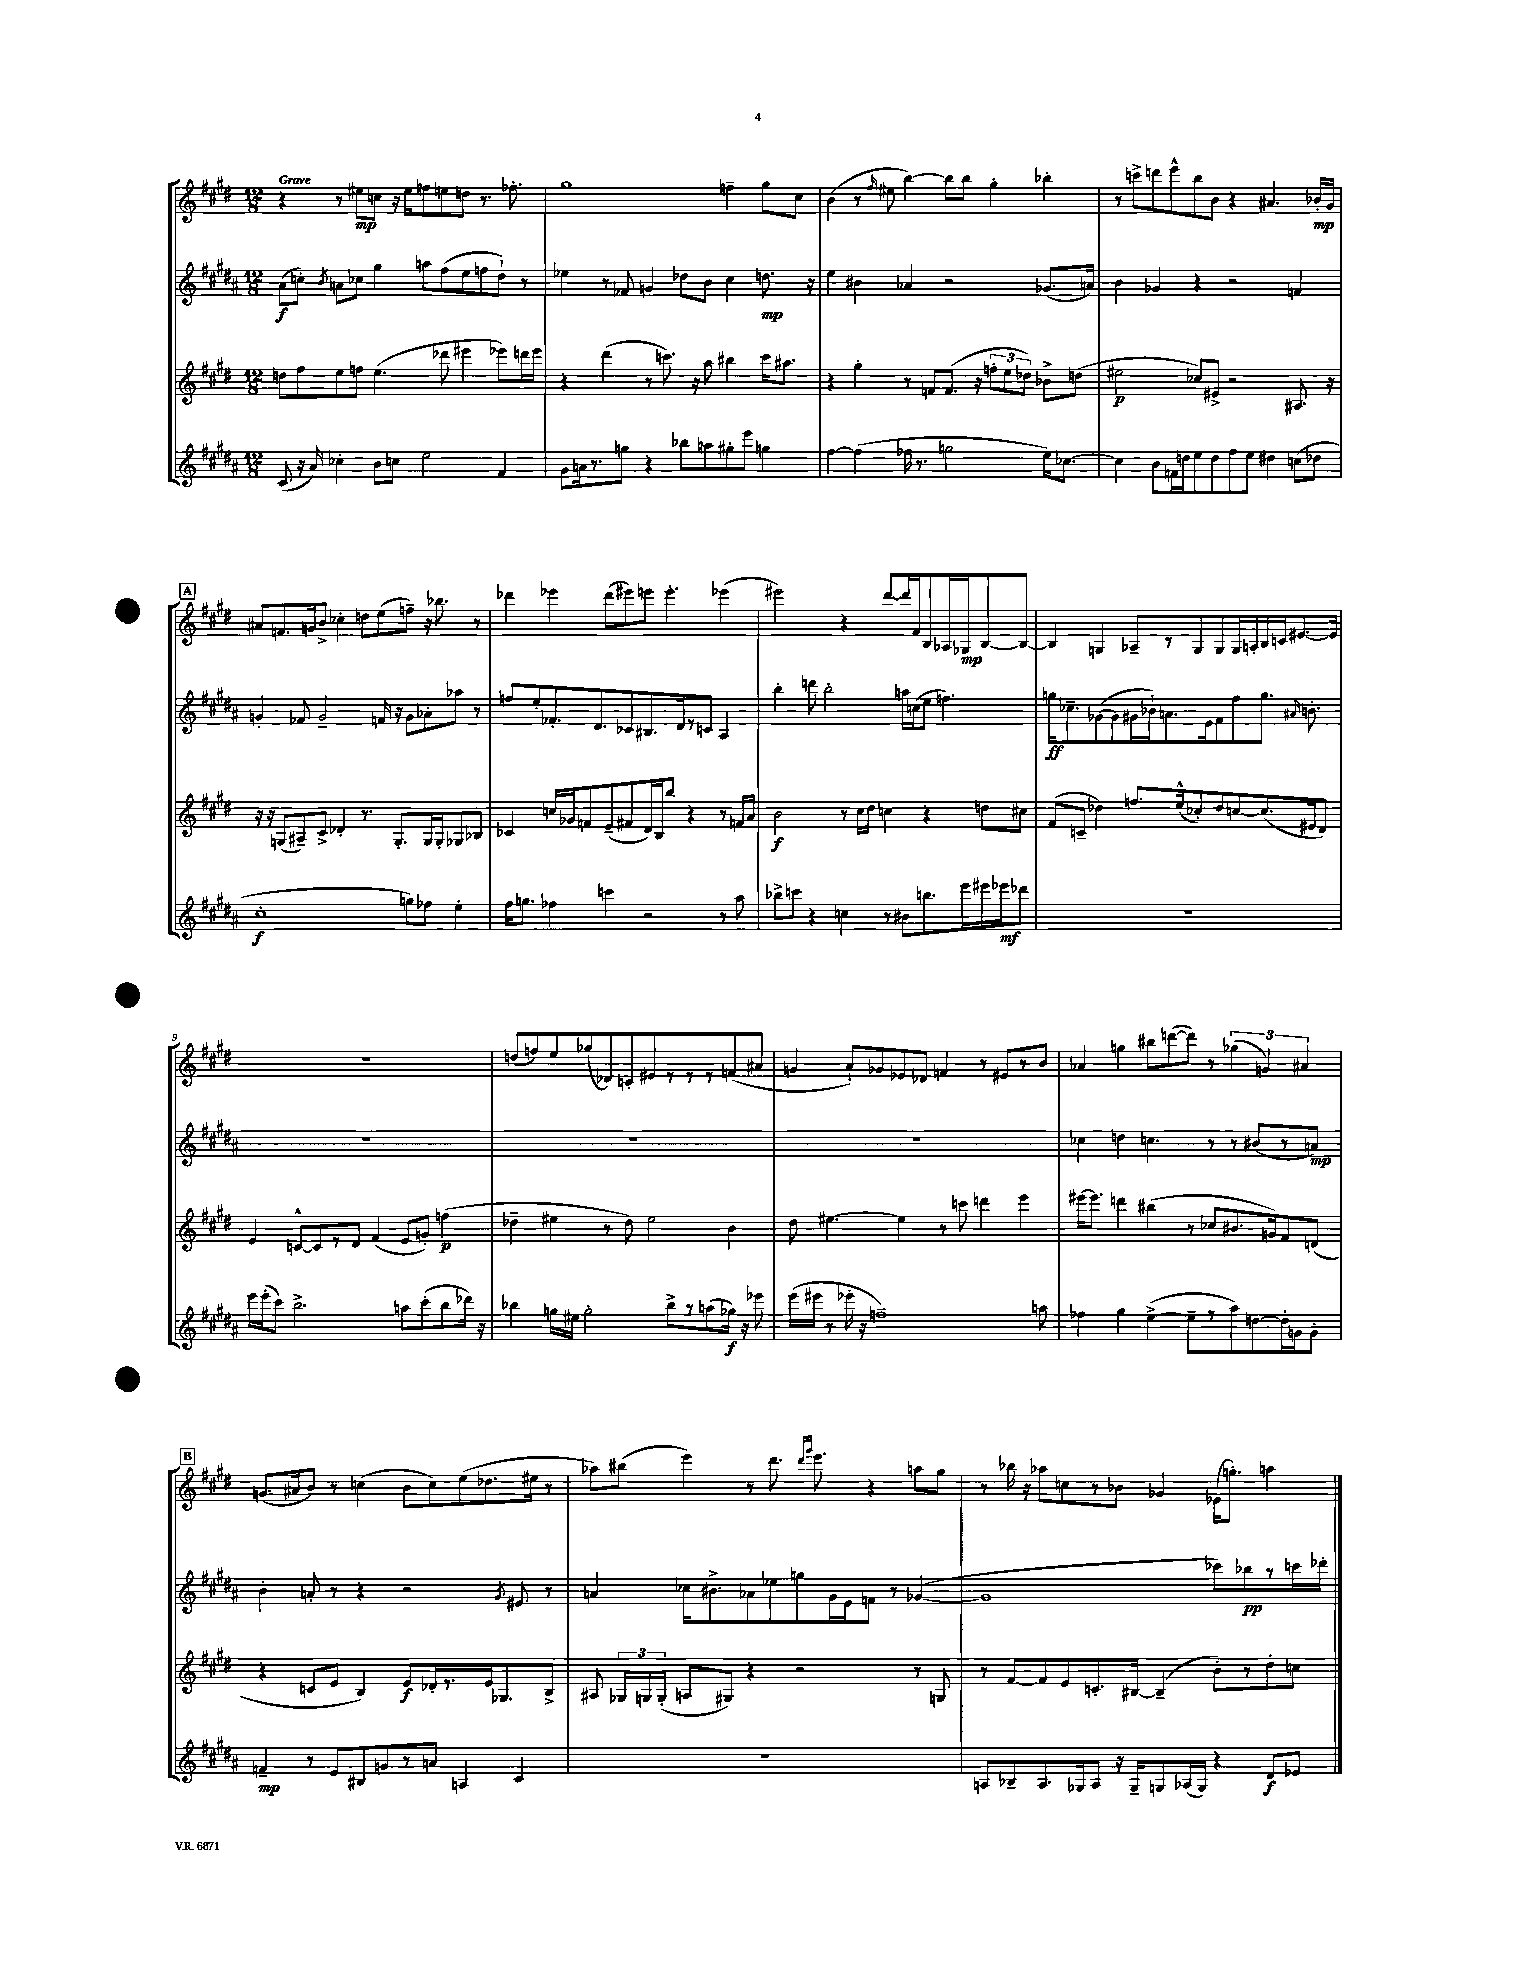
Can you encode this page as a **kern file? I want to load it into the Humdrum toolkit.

**kern	**kern	**kern	**kern
*staff4	*staff3	*staff2	*staff1
*clefG2	*clefG2	*clefG2	*clefG2
*k[f#c#g#d#a#]	*k[f#c#g#d#]	*k[f#c#g#d#a#]	*k[f#c#g#d#]
*M12/8	*M12/8	*M12/8	*M12/8
(8c#/	8dd\L	(8a#\L	4r
16r	8ff#\	8cc'\J)	.
16a#/)	.	.	.
.	.	8qb/	.
4cc-'\	8ee\	8a\L	8r
.	8ff\J	8cc-\J	8ee#\L
8b\L	(4.ee\	4gg#\	8cc\J
8cc\J	.	.	16r
.	.	.	16ee#\LK
2ee\	.	8aa\L	8ff\
.	8ddd-\	(8ff#\	8ee\
.	4eee#\	8ee\	8dd\J
.	.	8ff\	8.r
4f#/	8eee-\L)	8dd#`\J)	.
.	.	.	8.ff-'\
.	16ddd\L	8r	.
.	16eee-\JJ	.	.
=	=	=	=
8g#\L	4r	4ee-\	1gg#
16a\k	.	.	.
8.r	.	.	.
.	(4ddd#\	8r	.
8gg\J	.	8f-/	.
4r	8r	4g/	.
.	8.ccc\)	.	.
8bb-\L	.	8dd-\L	.
.	16r	.	.
8aa\	8aa\	8b\J	.
8gg#'\	4bb#\	4cc#\	4ff~\
8eee\J	.	.	.
4gg\	16ccc\LK	8.dd\	8gg#\L
.	8.aa#\J	.	.
.	.	.	8cc#\J
.	.	16r	.
=	=	=	=
[4ff#\	4r	4ee\	(4b\
(4ff#\]	4gg#'\	4b#\	8r
.	.	.	16qqff#/
.	.	.	8ee#\
16ff-\	8r	4a-/	[4bb\)
8.r	.	.	.
.	8f/L	.	.
2gg\	(8.f/J	2r	8bb\]L
.	.	.	8bb\J
.	16r	.	.
.	12ff'\L	.	4gg#'\
.	12ee\	.	.
.	12dd-\J)	.	.
16ee\LK)	8b-^\L	(8.g-/L	4bb-'\
[8.cc-\J	.	.	.
.	(8dd\J	.	.
.	.	16a/Jk)	.
=	=	=	=
4cc-\]	2ee#\	4b\	8r
.	.	.	8ccc^\L
8b\L	.	4g-/	8ddd\
16f\L	.	.	8eee^^\
16dd\J	.	.	.
8ee\	8cc-/L)	4r	8bb\
8dd\	8e#^/J	.	8b\J
8ff#\	2r	2r	4r
8ee\J	.	.	.
4dd#\	.	.	4.a#/
(8cc\L	8.A#/	4f/	.
8dd-\J	.	.	16b-'/LL
.	16r	.	16g#/JJ
=	=	=	=
1cc#'	16r	4g'/	8a#/L
.	16r	.	.
.	(8G/L	.	8.f/
.	8A#~/)	8f-/	.
.	.	.	16g/k
.	8c#^/J	2g~/	8b^/J
.	4d-'/	.	4cc-'\
.	8.r	.	8dd\L
.	.	16f/	(8ee\
.	8.G'/L	16r	.
8gg\L)	.	8g\L	8ff~\J)
8ff-\J	16G/L	8a-'\	16r
.	16G'/J	.	8.bb-\
4ee'\	8G-/	8aa-\J	.
.	8B-/J	8r	8r
=	=	=	=
16ff#\LK	4c-/	8ff/L	4ddd-\
8.gg\J	.	.	.
.	.	8ee'/	.
4ff-\	16cc/LL	8.f-'/	4eee-\
.	16g-/J	.	.
.	8f/	.	.
.	.	8.d#/	.
4ccc\	(8e~/	.	(8ddd-\L
.	8f#/	8c-/	8eee#\)
2r	16d#/L)	8.B#/	8eee\J
.	16B/J	.	.
.	8bb/J	.	4.eee'\
.	.	16d#/k	.
.	4r	8r	.
.	.	8c/J	.
8r	8r	4A#/	(4eee-\
8aa#\	16f/LL	.	.
.	16a/JJ	.	.
=	=	=	=
8bb-^\L	2b\	4bb'\	2eee#\)
8ccc\J	.	.	.
4r	.	8ddd\	.
.	.	2bb'\	.
4cc\	8r	.	4r
.	16cc#\LL	.	.
.	16dd#\JJ	.	.
8r	4cc\	.	[8ddd#/L
8b#\L	.	16aa\LL	16ddd#/]L
.	.	(16cc\J	16f#/J
8.bb\	4r	8ee\J	8B/
.	.	4.ff\)	16A-/L
16eee\L	.	.	16G-/J
16eee#\	8dd\L	.	[8B/
16eee-\J	.	.	.
8ddd-\J	8cc#\J	.	8B/_J
=	=	=	=
1.r	(8f#/L	16gg\LK	4B/]
.	.	8.cc-~\	.
.	8c~/J	.	.
.	4dd-\)	([8g-\	4G/
.	.	8g-\]	.
.	8.ff/L	16g#\L	8A-~/L
.	.	16b-`\J)	.
.	.	8.a\	8r
.	(16ee^^/k	.	.
.	8cc-'/)	.	8G/
.	.	16e\k	.
.	8dd-/	8f#\	8G/
.	[8cc/	8ff#\	16G/L
.	.	.	16A'/
.	(8.cc/]	8.gg\J	16B/
.	.	.	16c/J
.	.	.	[8.e#/
.	.	16qqa#/	.
.	16e#/k	8.b'\	.
.	8d#/J)	.	.
.	.	.	16e#/]Jk
=	=	=	=
16eee\LL	4e/	1.r	1.r
(16eee'\J	.	.	.
8ccc#\J)	.	.	.
2.bb^\	[8c^^/L	.	.
.	8c/]	.	.
.	8r	.	.
.	8d#/J	.	.
.	(4f#/	.	.
8aa\L	8e/L	.	.
(8ccc#'\	8g'/J)	.	.
8bb\	(4ff\	.	.
16ddd-\Jk)	.	.	.
16r	.	.	.
=	=	=	=
4bb-\	4dd-~\	1.r	(8dd/L
.	.	.	8ff/)
16gg\LL	4ee#\	.	8ee/
16ee#\JJ	.	.	.
2gg'\	.	.	(8gg-/
.	8r	.	8d-/)
.	8dd-\)	.	8c'/
.	2ee#\	.	8e#/
8bb-^\L	.	.	8r
8r	.	.	8r
(8aa\	.	.	8r
16gg-\Jk)	4b\	.	(8f/
16r	.	.	.
8eee-\	.	.	8a#/J
=	=	=	=
(16eee\LL	8dd#\	1.r	4g/
16eee#\JJ	.	.	.
8r	[4.ee#\	.	.
16eee-'\	.	.	8a`/L)
16r	.	.	.
1ff~)	.	.	8g-/
.	4ee#\]	.	8e-/
.	.	.	8d-/J
.	8r	.	4f/
.	8ccc\	.	.
.	4ddd\	.	8r
.	.	.	8e#/L
.	4eee\	.	8r
8aa\	.	.	8b/J
=	=	=	=
4ff-\	[16eee#\LK	4cc-\	4a-/
.	8.eee#\]J	.	.
4gg#\	4ddd\	4dd\	4gg\
([4ee^\	(4bb#\	4.cc\	8bb#\L
.	.	.	([8ddd\
8ee~\]L	8r	.	8ddd\]J)
8r	8cc-/L	8r	8r
8aa#\)	8.b#/	8r	(6gg-\
[8dd\	.	(8b#/L	.
.	.	.	6g/)
.	16g/k)	.	.
16dd'\]L	8f#/	8r	.
16g\J	.	.	.
.	.	.	6a#/
8g'\J	(8d/J	8a/J)	.
=	=	=	=
4f~/	4r	4b'\	(8.g/L
.	.	.	16a#/k
8r	8c/L	8a'/	8b/J)
8e/L	8e/J	8r	8r
8B#/	4B/)	4r	(4cc\
8g/	.	.	.
8r	8e/L	2r	8b\L
8a/J	16d-'/L	.	8cc\)
.	8.r	.	.
4A/	.	.	(8ee\
.	16e/J	.	8.dd-\
.	8.G-/	.	.
.	.	8qg#/	.
4c#/	.	8e#/	.
.	.	.	16ee#\Jk
.	8B^/J	8r	8r
=	=	=	=
1.r	8A#/	4a/	8aa-\L)
.	24G-/LL	.	(8bb#\J
.	24G/	.	.
.	(24G'/JJ	.	.
.	8A/L	16cc-\LK	4eee\)
.	.	8.b#^\	.
.	8G#/J)	.	.
.	4r	8a-\	8r
.	.	8ee-\	8.ddd#\
.	2r	8gg\	.
.	.	.	16qqddd#/LL
.	.	.	16qqggg#/JJ
.	.	.	8.eee\
.	.	16g#\L	.
.	.	16e\J	.
.	.	8f\J	4r
.	.	8r	.
.	8r	([4g-/	8aa\L
.	8G/	.	8gg#\J
=	=	=	=
8A/L	8r	1g-]	8r
8B-~/	[8f#/L	.	16bb-\
.	.	.	16r
8.A/	8f#/]	.	8aa-\L
.	8e/	.	8cc\
16G-/k	.	.	.
8A/J	8.c'/	.	8r
16r	.	.	8b-\J
16G-~/LK	[16B#/Jk	.	.
8G/	(4B#~/]	.	4g-/
(16A-/L	.	.	.
16G/JJ)	.	.	.
4r	8b'\L)	8ccc-\L)	(16e-\LK
.	.	.	8.gg'\J)
.	8r	8bb-\	.
8d#/L	8dd#'\	8r	4aa\
8e-/J	8cc\J	16ccc\L	.
.	.	16ddd-'\JJ	.
==	==	==	==
*-	*-	*-	*-
